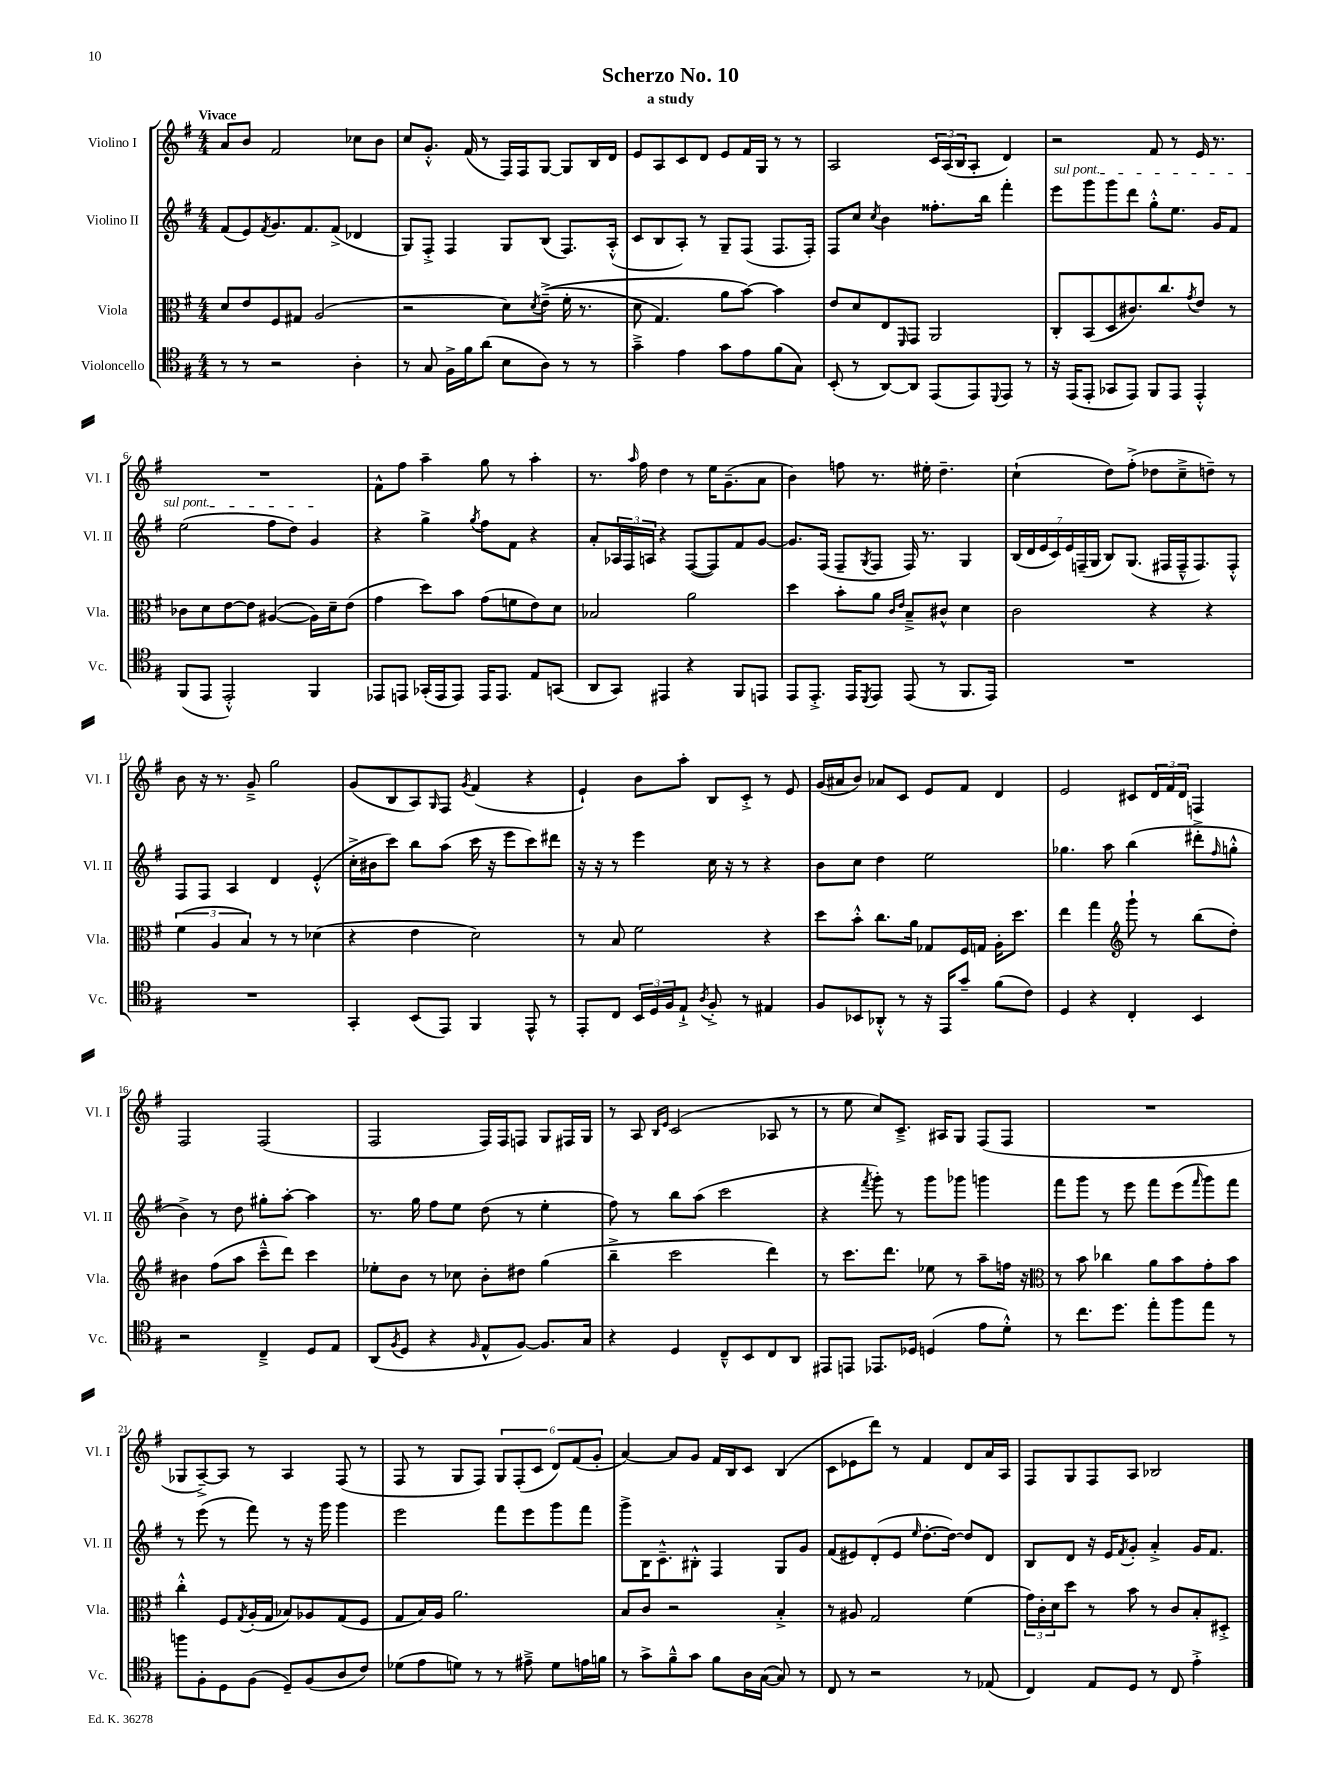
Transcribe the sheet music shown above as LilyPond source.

\header { title = "Scherzo No. 10" subtitle = "a study" }
<<
\new StaffGroup <<
\new Staff = "s0" \with { instrumentName = "Violino I" shortInstrumentName = "Vl. I" } {
    \clef treble \key g \major \numericTimeSignature \time 4/4 \tempo "Vivace"
    a'8 b'8 fis'2 ces''8 b'8 |
    c''8 g'8.-.-^ fis'16( r8 fis16) fis16 g8~ g8 b16 d'16 |
    e'8 a8 c'8 d'8 e'8 fis'16 g16 r8 r8 |
    a2 \tuplet 3/2 { c'16 a16( b16 } a8-. d'4) |
    r2 fis'8 r8 e'16 r8. |
    R1 |
    fis'8-^ fis''8 a''4-- g''8 r8 a''4-. |
    r8. \grace { a''16 } fis''16 d''4 r8 e''16 g'8.--( a'8 |
    b'4) f''8 r8. eis''16-. d''4.-- |
    c''4-!( d''8) fis''8-.->( des''8 c''8---> d''8--) r8 |
    b'8 r16 r8. g'8---> g''2 |
    g'8( b8 a8) \grace { g16 } fis8 \acciaccatura { g'8 } fis'4( r4 |
    e'4-!) b'8 a''8-. b8 c'8-.-> r8 e'8 |
    g'16( ais'16 b'8) aes'8 c'8 e'8 fis'8 d'4 |
    e'2 cis'8 \tuplet 3/2 { d'16 fis'16 d'16 } f4 |
    fis2 fis2( |
    fis2 fis16) fis16 f8 g8 fis16 g16 |
    r8 a8 \grace { b16 e'16 } c'2( aes8 r8 |
    r8 e''8 c''8) c'8.---> ais16 g8 fis8( fis8 |
    R1 |
    ges8 a8~--->) a8 r8 a4 fis8( r8 |
    fis8 r8 g8 fis8) \tuplet 6/4 { g8 fis8-.( c'8 d'8) fis'8( g'8-. } |
    a'4~) a'8 g'8 fis'16 b16 c'8 b4( |
    c'8 ees'8 d'''8) r8 fis'4 d'8 a'16 a16 |
    fis8 g8 fis8 a8 bes2 \bar "|." |
}
\new Staff = "s1" \with { instrumentName = "Violino II" shortInstrumentName = "Vl. II" } {
    \clef treble \key g \major \numericTimeSignature \time 4/4
    fis'8( e'8) \acciaccatura { fis'8 } g'8. fis'8. fis'8->( des'4 |
    g8) fis8-.-> fis4 g8 b8( fis8.) a16-.-^( |
    c'8 b8 a8-.) r8 g8-- fis8( fis8. fis16-.) |
    fis8 c''8 \acciaccatura { c''8 } b'4 fisis''8.-. b''16 fis'''4-. |
    \once \override TextSpanner.bound-details.left.text = \markup { \italic "sul pont." } e'''8\startTextSpan g'''8 g'''8 d'''8 g''8-.-^ e''8. g'16 fis'8 |
    e''2( fis''8 d''8) g'4\stopTextSpan |
    r4 g''4-> \acciaccatura { g''8 } fis''8 fis'8 r4 |
    a'8-. \tuplet 3/2 { aes16 fis16 a16 } r4 fis8~( fis8) fis'8 g'8~ |
    g'8. fis16( fis8-- \acciaccatura { g8 } fis8 fis16) r8. g4 |
    \tuplet 7/4 { b16( d'16 e'16 c'16) e'16 f16--( g16 } b8) g8.( fis16 fis16---^ fis8.) fis8-.-^ |
    fis8 fis8 a4 d'4 e'4-.-^( |
    c''16-.-> bis'16 c'''8) b''8 a''8( c'''16 r16 e'''8 c'''8) dis'''8 |
    r16 r16 r8 e'''4 c''16 r16 r8 r4 |
    b'8 c''8 d''4 e''2 |
    ges''4. a''8 b''4( dis'''8-.-> \grace { fis''16 } g''8-.-^ |
    b'4->) r8 d''8 gis''8-. a''8~-. a''4 |
    r8. g''16 fis''8 e''8 d''8( r8 e''4-. |
    fis''8) r8 b''8 a''8( c'''2 |
    r4 \acciaccatura { fis'''8 } g'''8-.) r8 g'''8 ges'''8 g'''4 |
    fis'''8 g'''8 r8 e'''8 fis'''8 e'''8( \grace { fis'''16 } g'''8) fis'''8 |
    r8 e'''8( r8 fis'''8) r8 r16 g'''16 g'''4 |
    e'''2 fis'''8 e'''8 g'''8 fis'''8 |
    g'''8-> b16 c'8.---^ bis8-.-^ fis4 g8 g'8 |
    fis'8( eis'8) d'8-.( eis'8 \grace { e''16 } d''8.~-. d''16~) d''8 d'8 |
    b8 d'8 r16 e'16 \acciaccatura { fis'8 } g'8-. a'4-.-> g'16 fis'8. \bar "|." |
}
\new Staff = "s2" \with { instrumentName = "Viola" shortInstrumentName = "Vla." } {
    \clef alto \key g \major \numericTimeSignature \time 4/4
    d'8 e'8 fis8 gis8 a2( |
    r2 d'8) \acciaccatura { d'8 } e'8--->(\( fis'16-. r8. |
    d'8 g4.) a'8 b'8~\) b'4 |
    e'8 d'8 e8 \grace { fis,16 } g,8 a,2 |
    c8-. b,8( d8 cis'8.) c''8. \acciaccatura { g'8 } e'8 r8 |
    ces'8 d'8 e'8~ e'8 ais4~( ais16) d'16-- e'8( |
    g'4 d''8) b'8 g'8( f'8 e'8) d'8 |
    bes2 a'2 |
    d''4 b'8-. a'8 \grace { c'16 e'16 } b8---> cis'8-^ d'4 |
    c'2 r4 r4 |
    \tuplet 3/2 { fis'4( a4 b4) } r8 r8 des'4( |
    r4 e'4 d'2) |
    r8 b8 fis'2 r4 |
    d''8 b'8-.-^ c''8. a'16 ges8 fis16 g16 a16-. d''8. |
    e''4 g''4 \clef treble g'''8-! r8 b''8( d''8-.) |
    bis'4 fis''8( a''8 c'''8---^ d'''8) c'''4 |
    ees''8-. b'8 r8 ces''8 b'8-. dis''8 g''4( |
    b''4---> c'''2 d'''4) |
    r8 c'''8. d'''8. ees''8 r8 a''8-- f''16 r16 |
    \clef alto r8 b'8 ces''4 a'8 b'8 g'8-. b'8 |
    c''4-.-^ fis8 \acciaccatura { g8 } a16-.( g16 bes8) aes8 g8( fis8 |
    g8 b16) a16 a'2. |
    b8 c'8 r2 b4-.-> |
    r8 ais8 g2 fis'4( |
    \tuplet 3/2 { g'16) c'16-. d'16 } d''8 r8 b'8 r8 c'8 b8-. dis8-.-> \bar "|." |
}
\new Staff = "s3" \with { instrumentName = "Violoncello" shortInstrumentName = "Vc." } {
    \clef tenor \key g \major \numericTimeSignature \time 4/4
    r8 r8 r2 a4-. |
    r8 g8 fis16-> fis'16 a'8( b8 a8) r8 r8 |
    g'4---> e'4 g'8 e'8 fis'8( g8) |
    b,8-.( r8 a,8~) a,8 e,8( e,8) \appoggiatura { d,8 } e,8 r8 |
    r16 e,16( e,8-. ges,8 e,8) fis,8 e,8 e,4-.-^ |
    fis,8( e,8 e,2-.-^) fis,4 |
    ees,8 e,8 ges,16-.( e,16 e,8) e,16 e,8. e8 g,8( |
    a,8 g,8) eis,4 r4 fis,8 e,8 |
    e,8 e,8.-.-> e,16 \acciaccatura { d,8 } e,8 e,8( r8 fis,8. e,16) |
    R1 |
    R1 |
    g,4-. b,8( e,8) fis,4 e,8-^ r8 |
    e,8-. c8 \tuplet 3/2 { b,16 d16 fis16 } e8-!-> \acciaccatura { a8 } fis8-.-> r8 eis4 |
    fis8 bes,8 aes,8-.-^ r8 r16 e,16 g'8-- fis'8( c'8) |
    d4 r4 c4-. b,4 |
    r2 c4---> d8 e8 |
    a,8( \acciaccatura { fis8 } d8 r4 \grace { fis16 } e8-^ fis8~) fis8. g16 |
    r4 d4 c8---^ b,8 c8 a,8 |
    eis,8 e,8 ees,8. des16 d4( e'8 d'8-.-^) |
    r8 c''8. d''8. e''8-. fis''8 e''8 r8 |
    f''8 fis8-. d8 fis8( d8--) fis8( a8 c'8) |
    des'8( e'8 d'8) r8 r8 eis'8---> d'8 e'16 f'16 |
    r8 g'8-> fis'8---^ g'8 fis'8 a16 g16~( g8) r8 |
    c8 r8 r2 r8 ees8( |
    c4) e8 d8 r8 c8 e'4-.-> \bar "|." |
}
>>
>>
